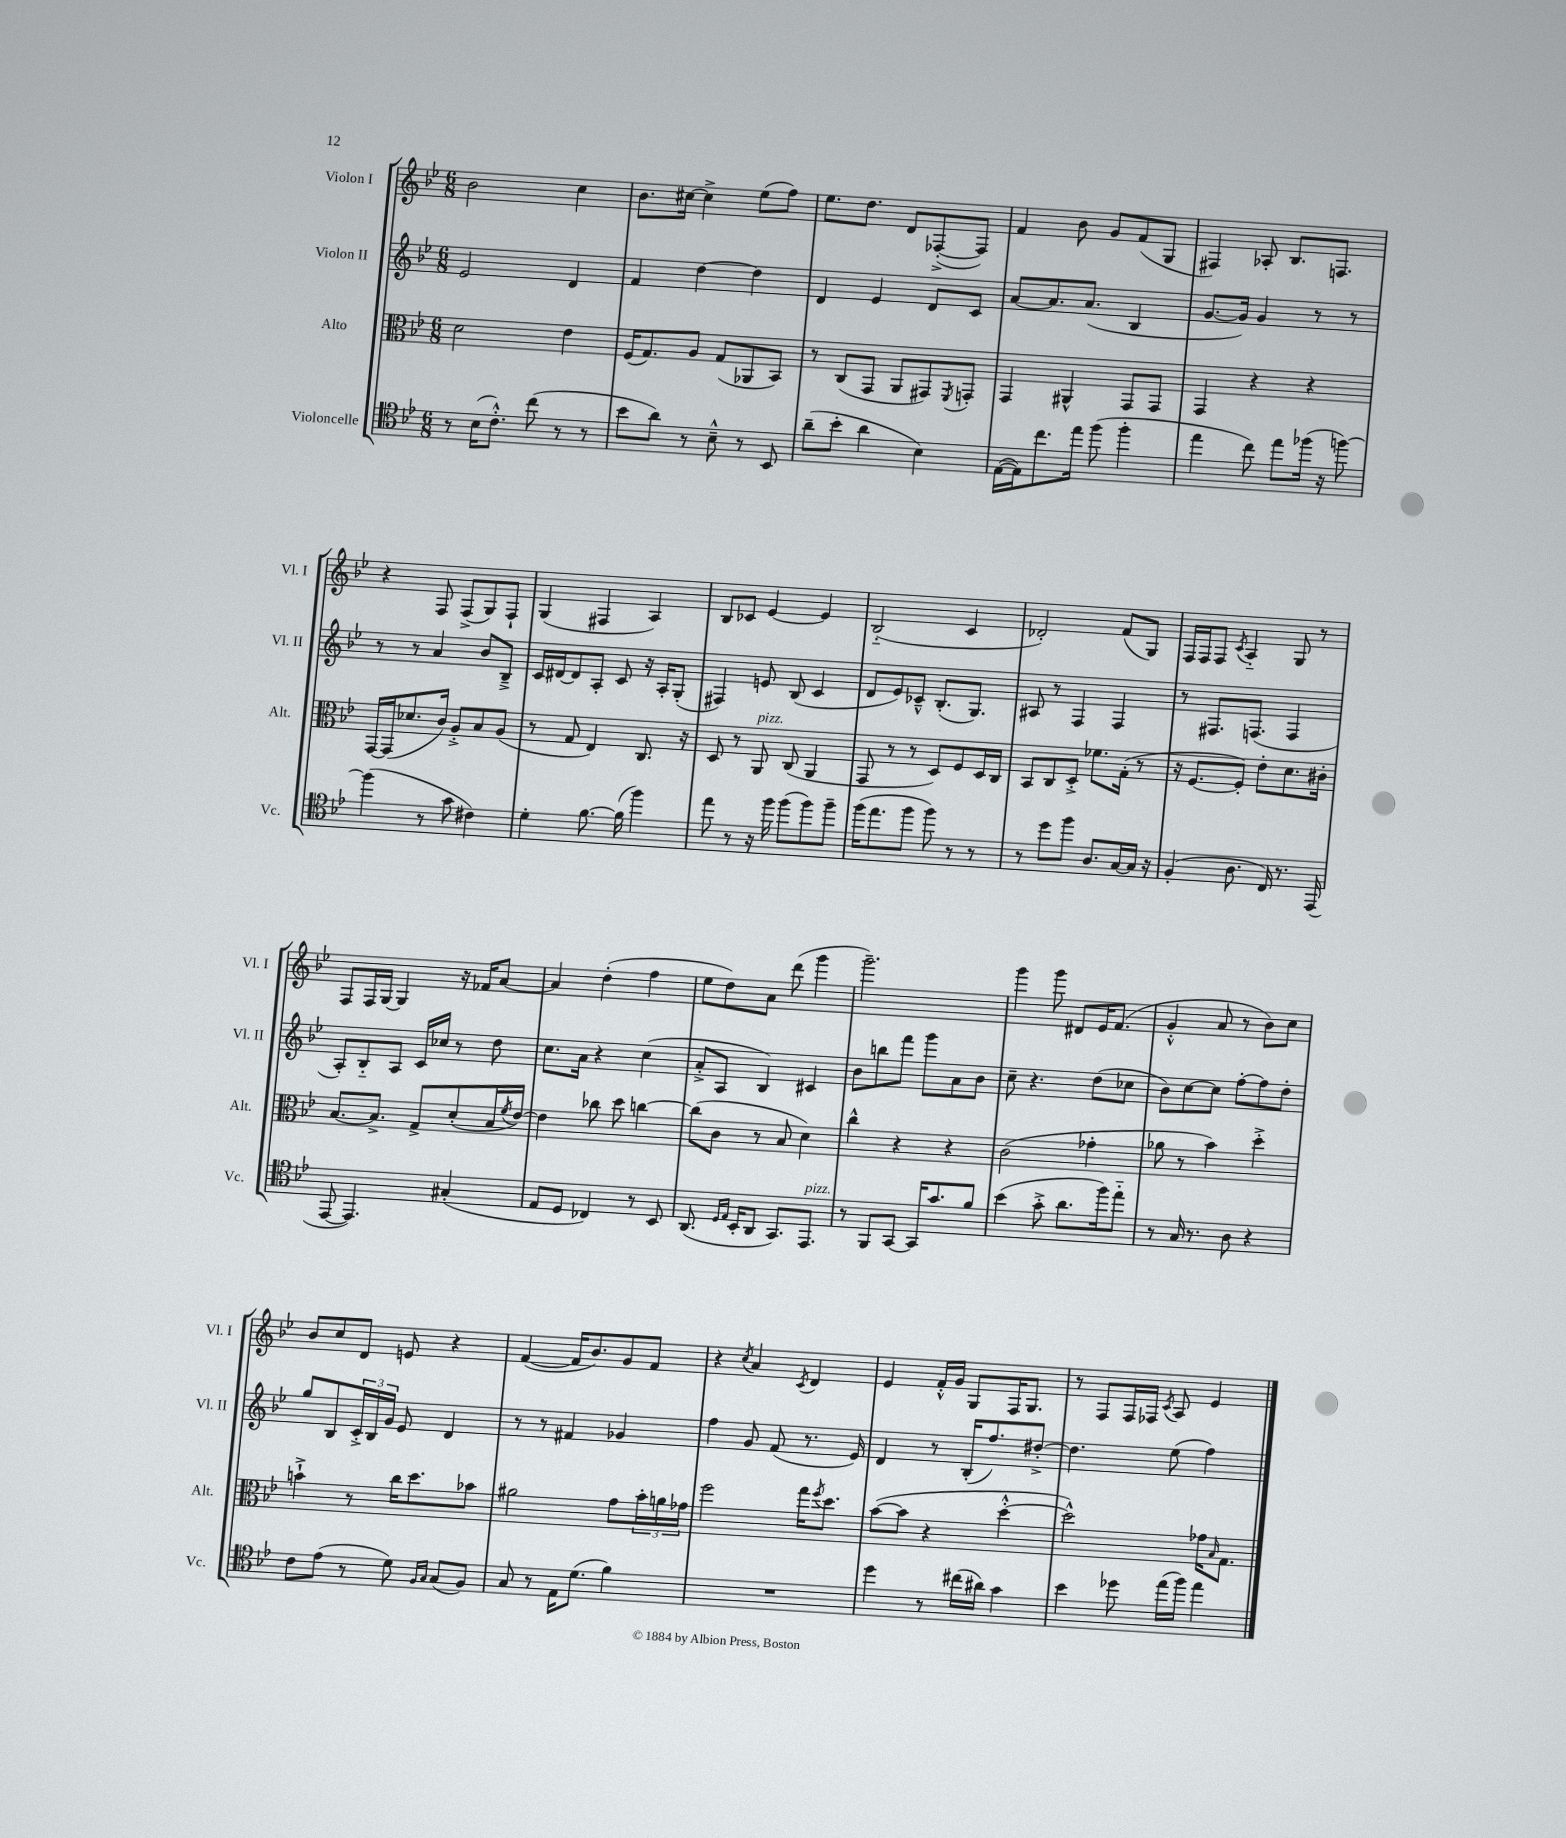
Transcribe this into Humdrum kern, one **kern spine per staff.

**kern	**kern	**kern	**kern
*staff4	*staff3	*staff2	*staff1
*clefC4	*clefC3	*clefG2	*clefG2
*k[b-e-]	*k[b-e-]	*k[b-e-]	*k[b-e-]
*M6/8	*M6/8	*M6/8	*M6/8
8r	2d\	2e-/	2b-\
(16B-\LK	.	.	.
8.c'^^\J)	.	.	.
(8cc\	.	.	.
8r	4e-\	4d/	4cc\
8r	.	.	.
=	=	=	=
8b-\L	(16F/LK	4f/	8.b-\L
.	8.G/)	.	.
8a\J)	.	.	.
.	.	.	[16cc#\Jk
8r	8A/J	[4dd\	4cc#^\]
8B-~^^\	(8G/L	.	.
8r	8AA-/	4dd\]	(8ee-\L
8BB-/	8BB-/J)	.	8ff\J)
=	=	=	=
(8a~\L	8r	4d/	8.ee-\L
8b-'\J	(8C/L	.	.
.	.	.	8.dd\J
4a\	8GG/J	4e-/	.
.	8AA/L	.	8d/L
4B-\)	8GG#/)	8d/L	([8F-'^/
.	8qFF/	.	.
.	8GG'/J	8c/J	8F-/]J)
=	=	=	=
([16E-\LL	4GG/	[8a/L	4f/
16E-\]J)	.	.	.
8.cc\	.	8.a/]	.
.	4AA#^^/	.	8b-\
16ee-\Jk	.	(8.a/J	.
(8ff\	.	.	8g/L
4ff'\	8GG/L	4B-/	(8f/
.	8GG/J	.	8G/J
=	=	=	=
4ee-\	4GG/	[8.g/L	4F#/)
.	.	16g/]Jk)	.
8cc\)	4r	4g/	8A-'/
8ee-\L	.	.	8.B-/L
(16ff-\Jk	4r	8r	.
16r	.	.	8.F/J
[8ff\)	.	8r	.
=	=	=	=
(4ff\]	[16GG/LL	8r	4r
.	(16GG/]J	.	.
.	8.d-/	8r	.
8r	.	4a/	8F/
.	16c/Jk)	.	.
8g\	8A'^/L	.	(8F^/L
4c#\)	8B-/	8b-/L	8G/)
.	(8A/J	8B-~^/J	8F`/J
=	=	=	=
4d'\	8r	16c/LL	(4G/
.	.	[16d#/J	.
.	8G/	8d#/]	.
[8.f\	4E-/)	8A'/J	4F#/
.	.	8c/	.
(16f\]	.	.	.
4ff\)	8.C/	16r	4A/)
.	.	16A'/LK	.
.	.	(8G'/J	.
.	16r	.	.
=	=	=	=
8ee-\	8D/	4F#/)	8B-/L
8r	8r	.	8c-/J
16r	8AA/	8e/	[4e-/
16ff\	.	.	.
(8ff\L	(8C/	(8B-/	.
8ff\)	4AA/	4c/	4e-/]
8ff~\J	.	.	.
=	=	=	=
(16ff\LK	8GG/	8d/L	(2B-'~/
8.ee-\	.	.	.
.	8r	8e-/)	.
8ff\J	8r	8c-~^^/J	.
8ff\)	8D/L)	(8.B-'/L	.
8r	8F/	.	4c/
.	.	8.G/J)	.
8r	16D/L	.	.
.	16C/JJ	.	.
=	=	=	=
8r	8BB-/L	8A#/	2d-'/)
8dd\L	8C/	8r	.
8ff\J	8D'^/J	4F/	.
8.A/L	8.f-\L	.	.
.	.	4F/	(8f/L
[16G/L	(16G'\Jk	.	.
16G/]JJ	8r	.	8G/J)
16r	.	.	.
=	=	=	=
(4F'/	16r	8r	16F/LL
.	[8.F/L	.	16F/J
.	.	8.F#/L	8F/J
.	.	.	8qc/
8.A\	8F'/]J)	.	4A'~/
.	.	(8.F/J	.
.	8e-'\L	.	.
16C/)	.	.	.
8.r	8.d\	4F/	8G/
.	.	.	8r
(16EE-/	16c#'\Jk	.	.
=	=	=	=
[8EE-/	[8.B-/L	8A'/L)	8F/L
4.EE-/])	.	8B-'~/	16F/L
.	8.B-^/]J	.	[16G/JJ
.	.	8A/J	4G/]
.	8G^/L	16c/LL	.
.	.	16cc-/JJ	.
(4G#'/	(8d'/	8r	16r
.	.	.	16f-/LK
.	16B-/L	8dd\	[8a/J
.	8qf/	.	.
.	[16e-/JJ)	.	.
=	=	=	=
8E-/L	4e-\]	8.cc\L	4a/]
8D/J	.	.	.
.	.	16a\Jk	.
4C-/)	8cc-\	4r	(4dd'\
.	8dd\	.	.
8r	[4cc\	(4cc\	4ff\
8BB-/	.	.	.
=	=	=	=
(8.AA/	(8cc\]L	8a'^/L	8ee-\L
.	8c\J	8A/J	8dd\)
16qqD/LL	.	.	.
16qqE-/JJ	.	.	.
16BB-'/LK	.	.	.
8AA/J	8r	4B-/)	8a\J
8.GG/L)	8B-/	.	(8ddd\
.	4d\)	4c#/	4ggg\
8.EE-/J	.	.	.
=	=	=	=
8r	4cc^^\	8b-\L	2.ggg~\)
8FF/L	.	8bb\	.
[8GG/J	4r	8fff\J	.
16GG/]LK	.	8ggg\L	.
8.g/	.	.	.
.	4r	8a\	.
8f/J	.	8b-\J	.
=	=	=	=
(4b-\	(2c\	8cc~\	4ggg\
.	.	4.r	.
8g'^\	.	.	8ggg\
8.a\L	.	.	8d#/L
.	4g-'\	(8dd\L	16e-/K
16ff\k)	.	.	(8.f/J
8ee-'~\J	.	8cc-\J	.
=	=	=	=
8r	8a-\	8b-\L)	4g'^^/
16G/	8r	[8cc\	.
8.r	.	.	.
.	4b-\)	8cc\]J	8a/
8A\	.	[8ff'\L	8r
4r	4dd'^\	8ff\]	8b-\L)
.	.	8dd'\J	8cc\J
=	=	=	=
8c\L	4b`^\	8gg/L	8b-/L
(8e-\J	.	8B-/	8cc/
8r	8r	24c'^/L	8d/J
.	.	24B-/	.
.	.	24g/JJ	.
8d\)	16cc\LK	8e-/	8e/
.	8.dd\	.	.
16qqF/LL	.	.	.
16qqG/JJ	.	.	.
(8G/L	.	4d/	4r
8F/J)	8b-\J	.	.
=	=	=	=
8G/	2a#\	8r	([4f/
8r	.	8r	.
16E-\LK	.	4f#/	16f/]LK
(8.d\J	.	.	8.b-/)
4f\)	8g\L	4g-/	8g/
.	24b-'\L	.	8f/J
.	24a\	.	.
.	24g-\JJ	.	.
=	=	=	=
2.r	2ff\	4ff\	4r
.	.	.	8qcc/
.	.	8g/	4a/
.	.	(8f/	.
.	.	.	8qc/
.	16gg\LK	8.r	4d/
.	8qff/	.	.
.	8.dd\J	.	.
.	.	16e-/)	.
=	=	=	=
4dd\	([8b-\L	4d/	4e-/
.	8b-\]J	.	.
8r	4r	8r	16f'^^/LL
.	.	.	16g/JJ
(16cc#\LL	.	(16B-'/LK	8G/L
16a#\JJ)	.	8.ff/)	.
4g\	[4dd'^^\	.	16F/K
.	.	.	8.G/J
.	.	[8dd#'^/J	.
=	=	=	=
4b-\	2dd^^\])	4.dd#\]	8r
.	.	.	8F/L
8dd-\	.	.	16F/L
.	.	.	16F-/JJ
.	.	.	8qc/
(16ee-\LL	.	(8ee-\	8A/
16ff\JJ)	.	.	.
4ee-\	16g-\LK	4ff\)	4e-/
.	16qqB-/	.	.
.	8.G\J	.	.
==	==	==	==
*-	*-	*-	*-
